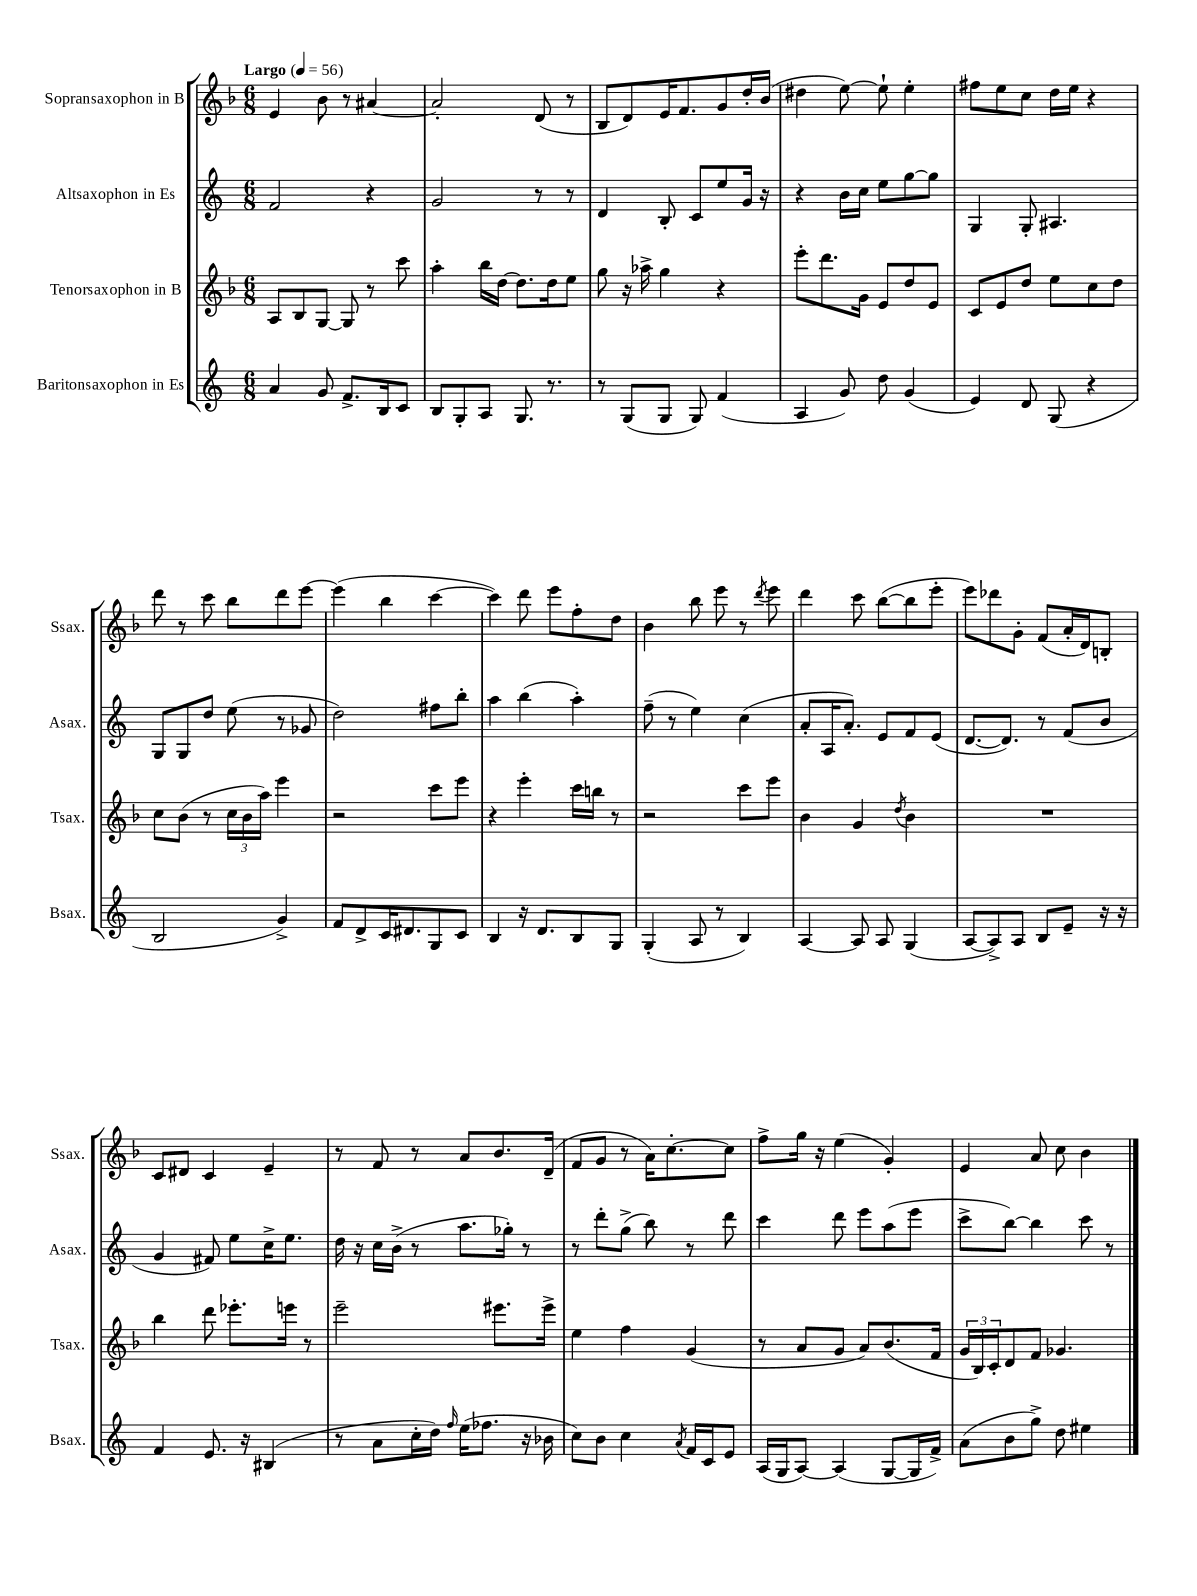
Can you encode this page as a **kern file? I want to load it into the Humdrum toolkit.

**kern	**kern	**kern	**kern
*staff4	*staff3	*staff2	*staff1
*clefG2	*clefG2	*clefG2	*clefG2
*k[]	*k[b-]	*k[]	*k[b-]
*M6/8	*M6/8	*M6/8	*M6/8
*MM56	*MM56	*MM56	*MM56
4a/	8A/L	2f/	4e/
.	8B-/	.	.
8g/	[8G/J	.	8b-\
8.f^/L	8G/]	.	8r
.	8r	4r	[4a#/
16B/k	.	.	.
8c/J	8ccc\	.	.
=	=	=	=
8B/L	4aa'\	2g/	2a#'/]
8G'/	.	.	.
8A/J	16bb-\LL	.	.
.	[16dd\JJ	.	.
8.G/	8.dd\]L	.	.
.	.	8r	(8d/
8.r	16dd\k	.	.
.	8ee\J	8r	8r
=	=	=	=
8r	8gg\	4d/	8B-/L
(8G/L	16r	.	8d/)
.	16aa-^\	.	.
8G/J	4gg\	8B'/	16e/K
.	.	.	8.f/
8G/)	.	8c/L	.
(4f/	4r	8ee/	8g/
.	.	16g/Jk	16dd'/L
.	.	16r	(16b-/JJ
=	=	=	=
4A/	8eee'\L	4r	4dd#\
.	8.ddd\	.	.
8g/)	.	16b\LL	[8ee\)
.	16g\Jk	16cc\JJ	.
8dd\	8e/L	8ee\L	8ee`\]
(4g/	8dd/	[8gg\	4ee'\
.	8e/J	8gg\]J	.
=	=	=	=
4e/)	8c/L	4G/	8ff#\L
.	8e/	.	8ee\
8d/	8dd/J	8G'/	8cc\J
(8G/	8ee\L	4.A#/	16dd\LL
.	.	.	16ee\JJ
4r	8cc\	.	4r
.	8dd\J	.	.
=	=	=	=
2B/	8cc\L	8G/L	8ddd\
.	(8b-\J	8G/	8r
.	8r	8dd/J	8ccc\
.	24cc\LL	(8ee\	8bb-\L
.	24b-\	.	.
.	24aa\JJ)	.	.
4g^/)	4eee\	8r	8ddd\
.	.	8g-/	[8eee\J
=	=	=	=
8f/L	2r	2dd\)	(4eee\]
8d^/	.	.	.
16c/K	.	.	4bb-\
8.d#/	.	.	.
8G/	8ccc\L	8ff#\L	[4ccc\
8c/J	8eee\J	8bb'\J	.
=	=	=	=
4B/	4r	4aa\	4ccc\])
16r	4eee'\	(4bb\	8ddd\
8.d/L	.	.	.
.	.	.	8eee\L
8B/	16ccc\LL	4aa'\)	8ff'\
.	16bb\JJ	.	.
8G/J	8r	.	8dd\J
=	=	=	=
(4G'/	2r	(8ff~\	4b-\
.	.	8r	.
8A/	.	4ee\)	8bb-\
8r	.	.	8eee\
4B/)	8ccc\L	(4cc\	8r
.	.	.	8qddd/
.	8eee\J	.	8eee\
=	=	=	=
[4A/	4b-\	8a'/L	4ddd\
.	.	16A/K	.
.	.	8.a'/J)	.
8A/]	4g/	.	8ccc\
8A/	.	8e/L	([8bb-\L
.	8qdd/	.	.
(4G/	4b-\	8f/	8bb-\]
.	.	(8e/J	8eee'\J
=	=	=	=
[8A/L	2.r	[8.d/L	8eee\L)
8A^/])	.	.	8ddd-\
.	.	8.d/]J)	.
8A/J	.	.	8g'\J
8B/L	.	8r	(8f/L
8e~/J	.	(8f/L	16a'/L
.	.	.	16d/J)
16r	.	8b/J	8B'/J
16r	.	.	.
=	=	=	=
4f/	4bb-\	4g/	8c/L
.	.	.	8d#/J
8.e/	8ddd\	8f#/)	4c/
.	8.eee-'\L	8ee\L	.
16r	.	.	.
(4B#/	.	16cc^\K	4e~/
.	16eee\Jk	8.ee\J	.
.	8r	.	.
=	=	=	=
8r	2eee~\	16dd\	8r
.	.	16r	.
8a\L	.	16cc\LL	8f/
.	.	(16b^\JJ	.
16cc'\L	.	8r	8r
16dd\JJ)	.	.	.
16qqff/	.	.	.
(16ee\LK	.	8.aa\L	8a/L
8.ff-\J	.	.	.
.	8.eee#\L	.	8.b-/
.	.	16gg-'\Jk)	.
16r	.	8r	.
16b-\	16eee#^\Jk	.	(16d~/Jk
=	=	=	=
8cc\L)	4ee\	8r	8f/L
8b\J	.	8ddd'\L	8g/J
4cc\	4ff\	(8gg^\J	8r
.	.	8bb\)	16a\LK)
.	.	.	[8.cc'\
8qa/	.	.	.
16f/LL	(4g/	8r	.
16c/J	.	.	.
8e/J	.	8ddd\	8cc\]J
=	=	=	=
(16A/LL	8r	4ccc\	8ff^\L
16G/J	.	.	.
[8A/J)	8a/L	.	16gg\Jk
.	.	.	16r
(4A/]	8g/J	8ddd\	(4ee\
.	8a/L)	8eee\L	.
[8G/L	(8.b-/	(8aa\	4g'/)
16G/]L	.	8eee\J	.
16f^/JJ)	16f/Jk	.	.
=	=	=	=
(8a\L	24g/LL	8ccc^\L	4e/
.	24B-/)	.	.
.	24c'/J	.	.
8b\	8d/	[8bb\J)	.
8gg^\J)	8f/J	4bb\]	8a/
8dd\	4.g-/	.	8cc\
4ee#\	.	8ccc\	4b-\
.	.	8r	.
==	==	==	==
*-	*-	*-	*-
